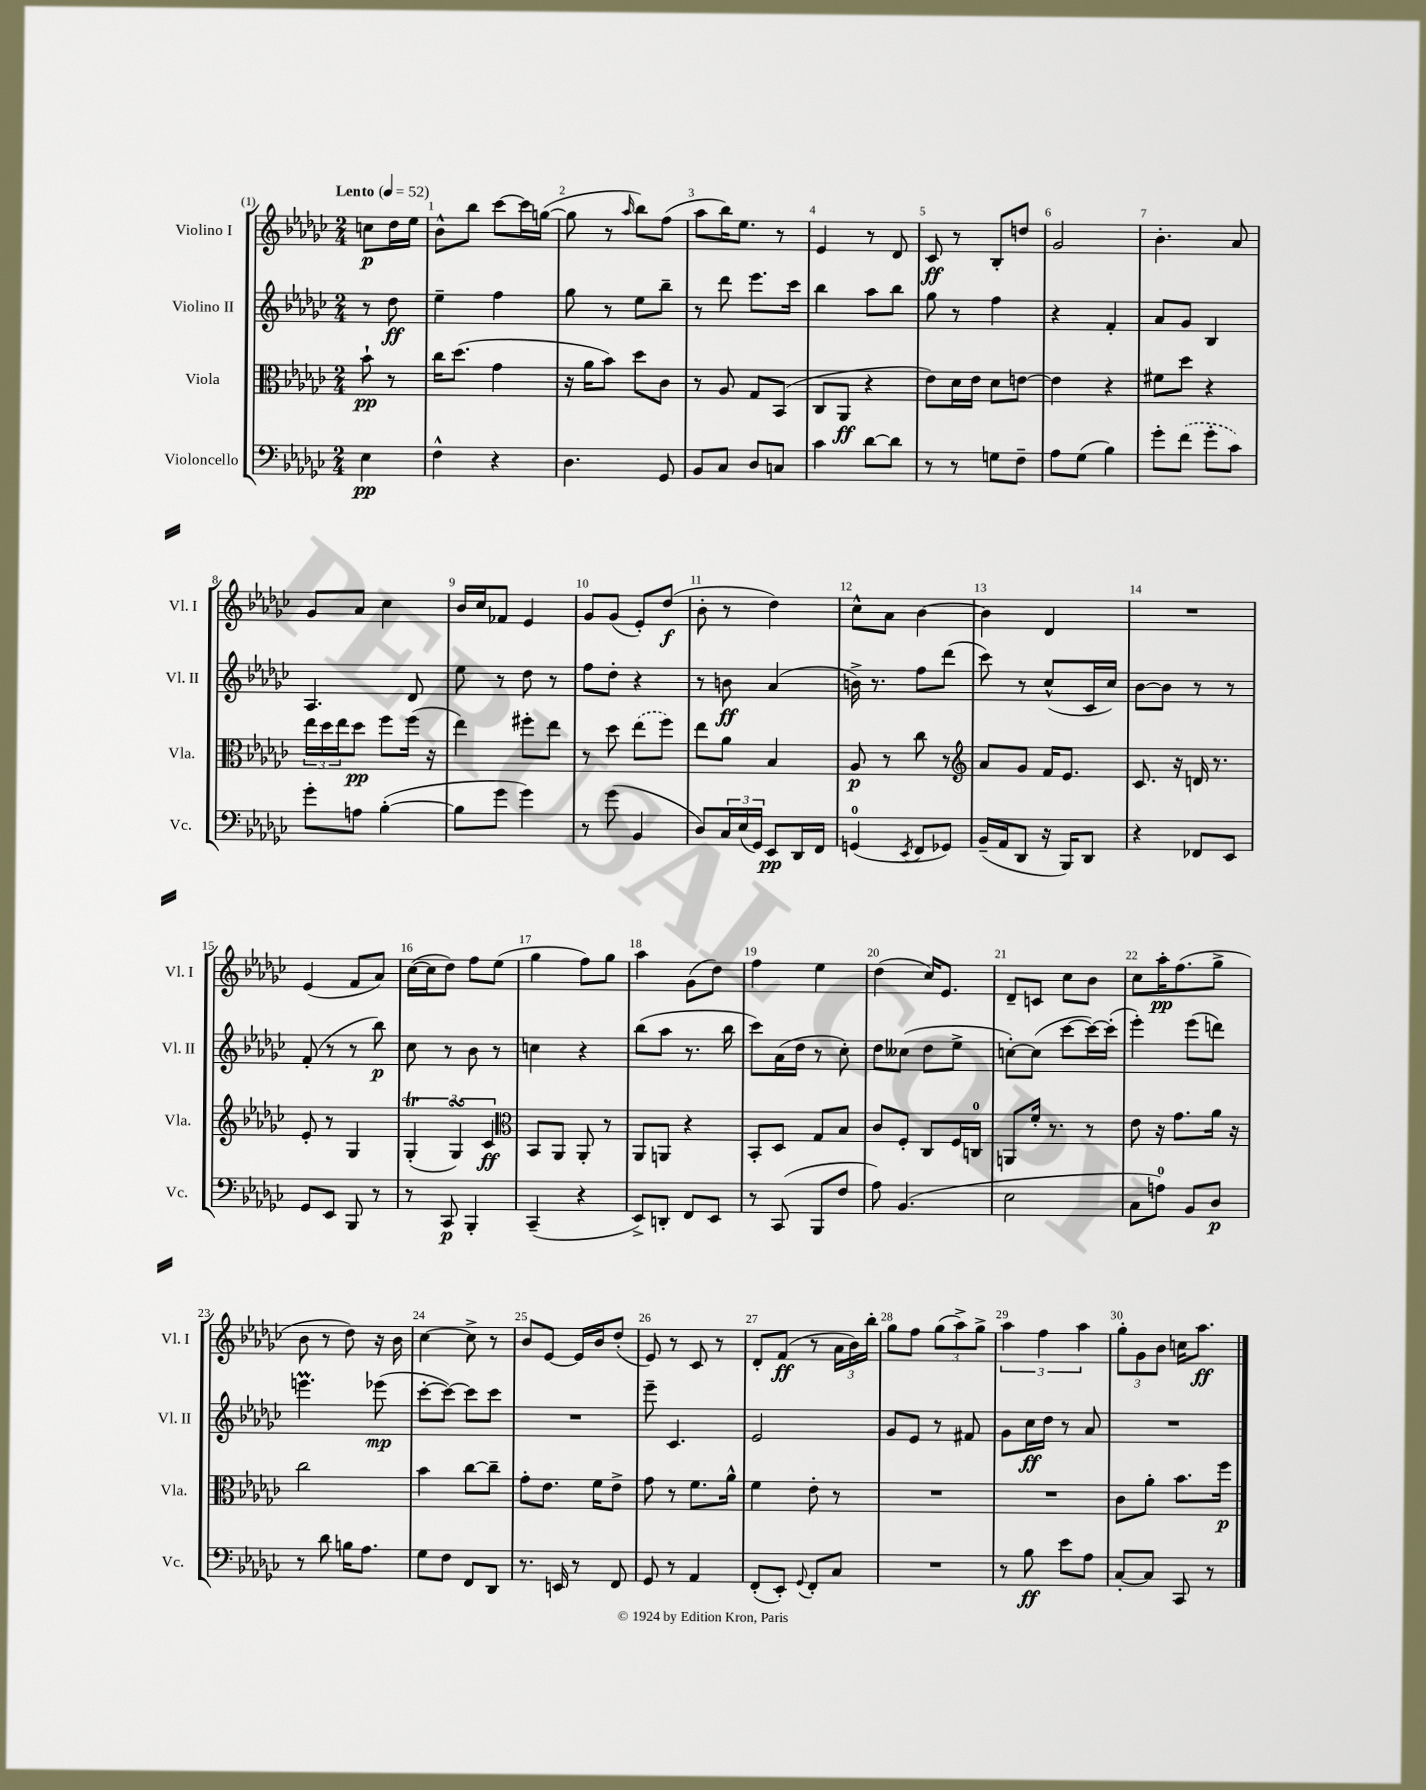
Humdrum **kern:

**kern	**kern	**kern	**kern
*staff4	*staff3	*staff2	*staff1
*clefF4	*clefC3	*clefG2	*clefG2
*k[b-e-a-d-g-c-]	*k[b-e-a-d-g-c-]	*k[b-e-a-d-g-c-]	*k[b-e-a-d-g-c-]
*M2/4	*M2/4	*M2/4	*M2/4
*MM52	*MM52	*MM52	*MM52
4E-	8b-`	8r	8cc
.	8r	8dd-	16dd-
.	.	.	16ee-
=	=	=	=
4F^^	16cc-	4ee-~	8b-^^
.	(8.dd-	.	.
.	.	.	8bb-
4r	4g-	4ff	[8ccc-
.	.	.	16ccc-]
.	.	.	([16gg
=	=	=	=
4.D-	16r	8gg-	8gg]
.	16a-	.	.
.	8b-)	8r	8r
.	.	.	16qqaa-
.	8dd-	8ee-	8bb-)
8GG-	8c-	8bb-~	(8ff
=	=	=	=
8BB-	8r	8r	8aa-
8C-	8A-	8ddd-	16bb-)
.	.	.	8.ee-
8D-	8G-	8.eee-	.
8C	(8BB-	.	8r
.	.	16ccc-	.
=	=	=	=
4c-	8C-	4bb-	4e-
.	8AA-	.	.
[8d-	4r	8aa-	8r
8d-]	.	8bb-	8d-
=	=	=	=
8r	8e-)	8gg-	8c-
8r	16d-	8r	8r
.	16e-	.	.
8G	8d-	4ff	8B-'
8F~	[8e	.	8dd
=	=	=	=
8A-	4e]	4r	2g-
(8G-	.	.	.
4B-)	4r	4f'	.
=	=	=	=
8g-'	8f#	8a-	4.b-'
(8f	8dd-	8g-	.
8g-'	4r	4B-	.
8c-)	.	.	8a-
=	=	=	=
8g-'	24ee-	4.A-	8g-
.	24dd-	.	.
.	24ee-	.	.
8A	8dd-	.	8a-
([4B-'	8ff	.	4cc-
.	(16ff	8d-	.
.	16r	.	.
=	=	=	=
8B-]	4ee-)	8ee-	16b-
.	.	.	16cc-
8g-	.	8r	8f-
4g-)	8ff#'	8dd-	4e-
.	8ee-	8r	.
=	=	=	=
8r	8r	8ff	8g-
(8g-	8dd-	8dd-'	(8g-
4BB-	(8ee-	4r	8e-')
.	8ff)	.	(8dd-
=	=	=	=
8D-)	8ee-	8r	8b-'
24C-	8a-	8b	8r
(24E-	.	.	.
24GG-)	.	.	.
8EE-	4B-	(4a-	4dd-)
16DD-	.	.	.
16FF	.	.	.
=	=	=	=
(4GG	8A-	16b^)	8cc-^^
.	.	8.r	.
.	8r	.	8a-
8qEE-	.	.	.
8FF	8cc-	8ff	[4b-
8GG-)	8r	(8ddd-	.
=	=	=	=
*	*clefG2	*	*
(16BB-~	8a-	8ccc-)	4b-]
16AA-	.	.	.
8DD-	8g-	8r	.
16r	16f	(8cc-^^	4d-
16BBB-)	8.e-	.	.
8DD-	.	16c-	.
.	.	16cc-)	.
=	=	=	=
4r	8.c-	[8b-	2r
.	.	8b-]	.
.	16r	.	.
8FF-	16d	8r	.
.	8.r	.	.
8EE-	.	8r	.
=	=	=	=
8GG-	8e-'	(8f'	(4e-
8EE-	8r	8r	.
8BBB-	4G-	8r	8f
8r	.	8bb-)	8a-)
=	=	=	=
8r	(6G-'	8cc-	([16cc-
.	.	.	16cc-]
8CC-	.	8r	8dd-)
.	6G-)	.	.
4BBB-'	.	8b-	8ff
.	6c-	.	.
.	.	8r	(8ee-
=	=	=	=
*	*clefC3	*	*
(4CC-~	8BB-	4cc	4gg-
.	8AA-	.	.
4r	8AA-'	4r	8ff)
.	8r	.	8gg-
=	=	=	=
8EE-^)	8AA-	(8bb-	4aa-
8DD'	8AA	8aa-	.
8FF	4r	8.r	(8g-
8EE-	.	.	8dd-)
.	.	16bb-	.
=	=	=	=
8r	8BB-'	8ccc-)	4ff
(8CC-	8D-	(16a-	.
.	.	16dd-	.
8BBB-	8G-	8r	4ee-
8F	8B-	8cc-')	.
=	=	=	=
8A-)	8c-	8dd-	(4dd-
(4.BB-	8F'	(8cc--	.
.	8C-	8dd-	16cc-)
.	.	.	8.e-
.	16F	8ee-^	.
.	16C	.	.
=	=	=	=
2E-	8AA	[8cc')	8d-~
.	16f'	(8cc]	8c
.	8.r	.	.
.	.	[8ccc-	8cc-
.	8r	16ccc-_)	8b-
.	.	(16ccc-']	.
=	=	=	=
8C-	8e-	4eee-')	8cc-
8A)	16r	.	16aa-'
.	8.g-	.	(8.ff
8BB-	.	(8eee-	.
8D-	16a-	8ddd)	8gg-^
.	16r	.	.
=	=	=	=
8r	2cc-	4.eee	8b-
8d-	.	.	8r
16B	.	.	8dd-)
8.A-	.	.	.
.	.	(8eee-	16r
.	.	.	16b-
=	=	=	=
8G-	4b-	[8ccc-'	[4cc-
8F	.	8ccc-_)	.
8FF	[8cc-	8ccc-]	8cc-^]
8DD-	8cc-~]	8ccc-	8r
=	=	=	=
8.r	8g-'	2r	8b-
.	8.e-	.	[8e-
16EE	.	.	.
8r	.	.	16e-]
.	16f	.	16b-
8FF	8e-^	.	(8dd-'
=	=	=	=
8GG-	8g-	8eee-~	8e-)
8r	8r	4.c-	8r
4AA-	8.f	.	8c-
.	.	.	8r
.	16a-^^	.	.
=	=	=	=
(8FF'	4f	2e-	8d-'
8EE-')	.	.	(8f
8qqGG-	.	.	.
8FF'	8e-'	.	8r
8C-	8r	.	24a-
.	.	.	24b-)
.	.	.	24bb-'
=	=	=	=
2r	2r	8g-	8gg-
.	.	8e-	8ff
.	.	8r	(12gg-
.	.	.	12aa-^)
.	.	8f#	.
.	.	.	12gg-^
=	=	=	=
8r	2r	8g-	6aa-
8B-	.	16cc-	.
.	.	.	6ff
.	.	16dd-	.
8e-	.	8r	.
.	.	.	6aa-
8A-	.	8a-	.
=	=	=	=
[8C-'	8c-	2r	12gg-'
.	.	.	12g-
8C-]	8a-'	.	.
.	.	.	12b-
8CC-	8.b-	.	16cc
.	.	.	8.aa-
8r	.	.	.
.	16ff	.	.
==	==	==	==
*-	*-	*-	*-
